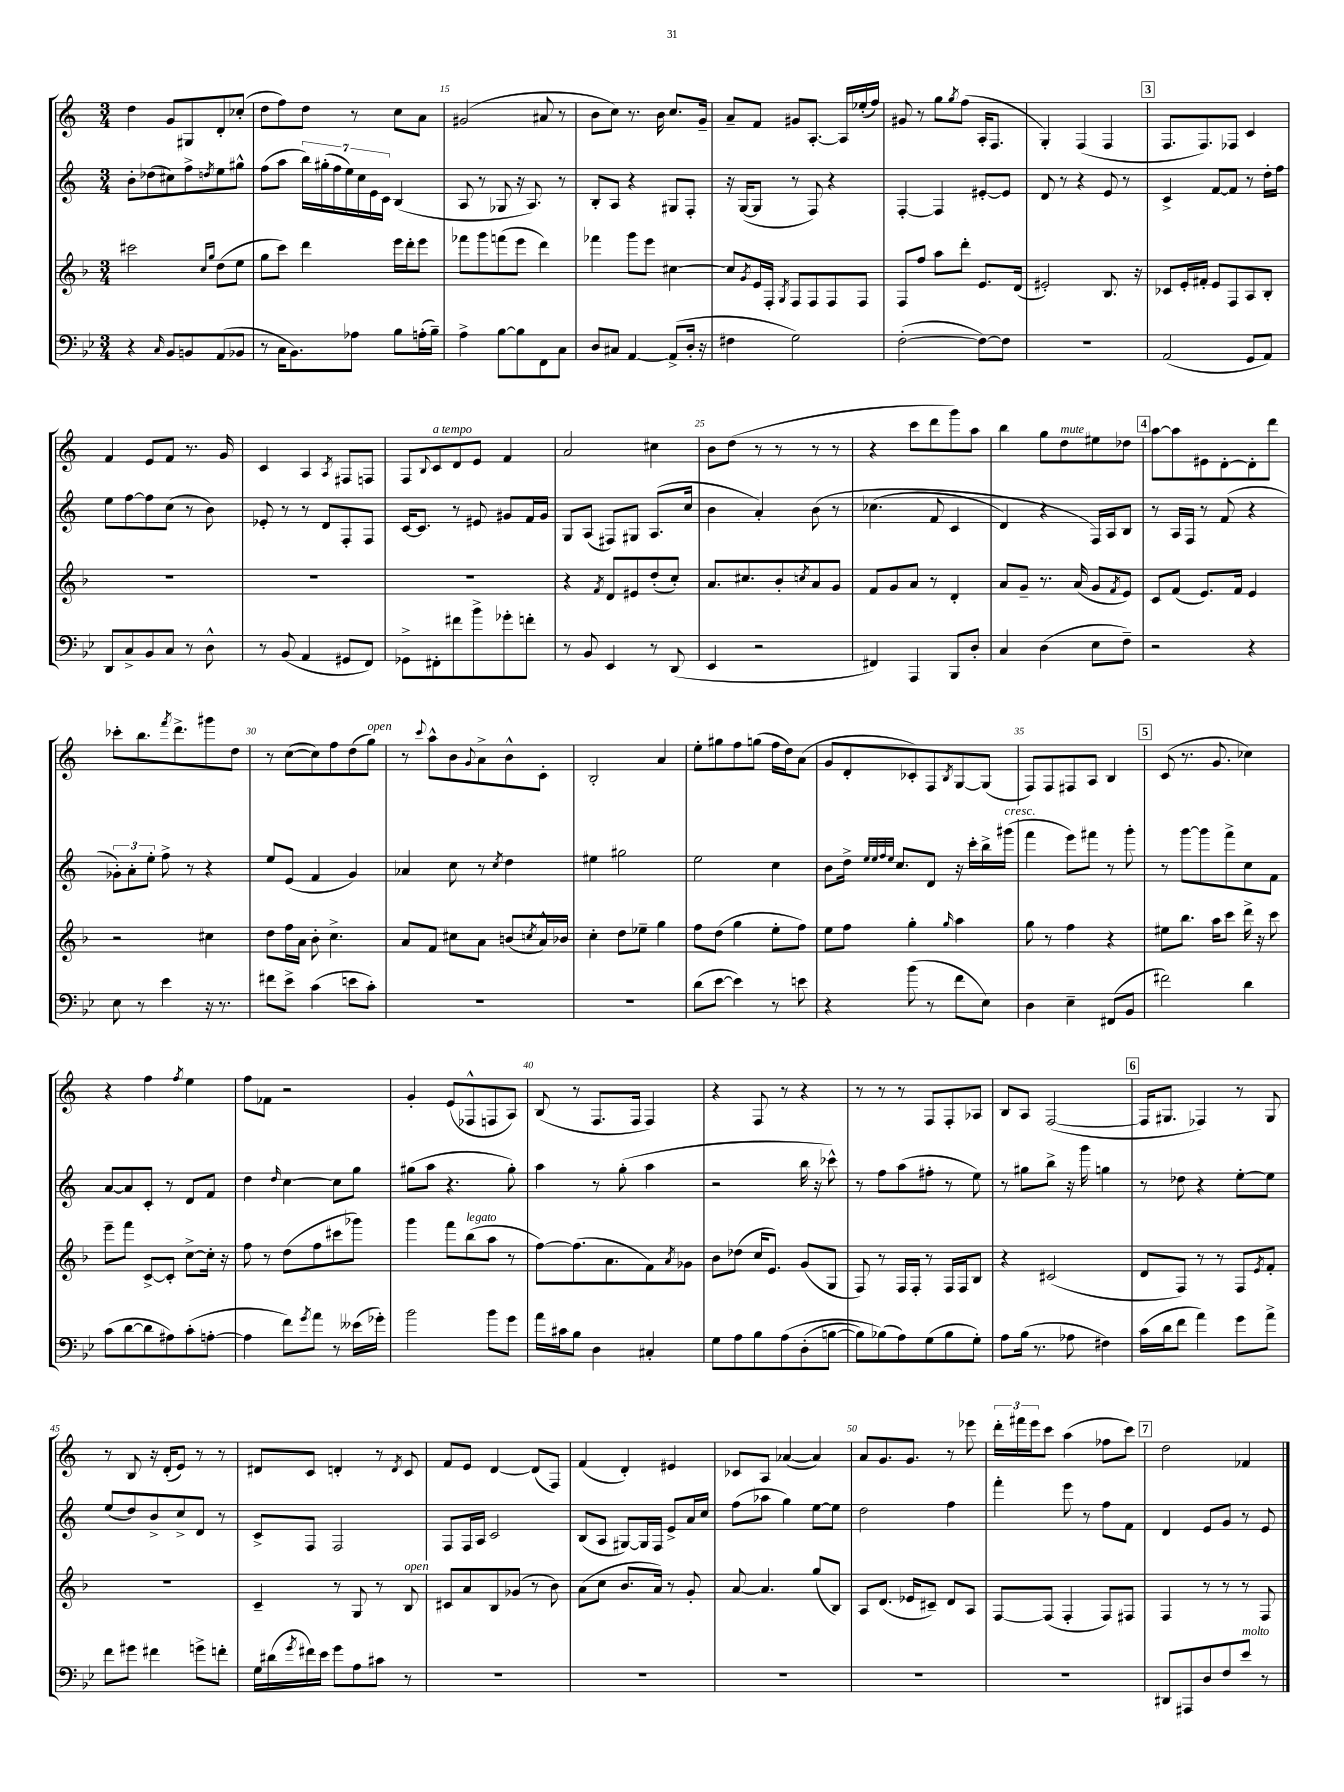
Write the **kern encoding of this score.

**kern	**kern	**kern	**kern
*staff4	*staff3	*staff2	*staff1
*clefF4	*clefG2	*clefG2	*clefG2
*k[b-e-]	*k[b-]	*k[]	*k[]
*M3/4	*M3/4	*M3/4	*M3/4
4r	2ccc#	8b'	4dd
.	.	(8dd-	.
16qqC	.	.	.
8BB-	.	8cc#)	8g
8BB	.	8ff^	8G#
.	16qqcc	.	.
.	16qqgg	8qdd	.
(8AA	(8dd	8ee	8d'
8BB-	8ee	8gg#^^	(8cc-'
=	=	=	=
8r	8gg	(8ff	8dd
16C	8ccc)	8aa	8ff)
8.BB-)	.	.	.
.	4ddd	28bb)	8dd
.	.	(28gg#'	.
.	.	28ff	.
.	.	28ee)	.
8A-	.	.	8r
.	.	28cc	.
.	.	28e	.
.	.	28c	.
8B-	16eee	(4B	8cc
.	16ddd'	.	.
(16A'	8eee	.	8a
16B-~)	.	.	.
=	=	=	=
4A^	8fff-	8A	(2g#
.	8ggg	8r	.
[8B-	(8fff	8G-	.
8B-]	8eee	16r	.
.	.	8.A)	.
8FF	4ddd)	.	8a#
8C	.	8r	8r
=	=	=	=
8D	4fff-	8B'	8b
8C#	.	8A	8cc)
[4AA	8ggg	4r	8.r
.	8eee	.	.
.	.	.	16b
(8AA^]	[4cc#	8G#	8.cc
16D'	.	8F'	.
16r	.	.	16g~
=	=	=	=
4F#	8cc#]	16r	8a~
.	.	([16G	.
.	8qg	.	.
.	16e	8G]	8f
.	16F'	.	.
.	8qG	.	.
2G)	8F	8r	8g#
.	8F	8F)	[8.A'
.	8F	4r	.
.	.	.	16A]
.	8F	.	(16ee-'
.	.	.	16ff)
=	=	=	=
([2F'	8F	[4F'	8g#
.	8ff	.	8r
.	8aa	4F]	8gg
.	.	.	8qgg
.	8ddd'	.	(8ff
8F_)	8.e	[8e#'	16A'
.	.	.	8.F
8F]	.	8e#]	.
.	(16d	.	.
=	=	=	=
2.r	2e#')	8d	4G')
.	.	8r	.
.	.	4r	(4F
.	8.B-	8e	4F
.	.	8r	.
.	16r	.	.
=	=	=	=
(2AA	8c-	4c^	8.F
.	16e'	.	.
.	16f#'	.	8.F)
.	8e	[8f	.
.	8F	8f]	8F-
8GG	8A	8r	4c
8AA)	8B-'	16dd'	.
.	.	16ff	.
=	=	=	=
8DD	2.r	8ee	4f
8C^	.	[8ff	.
8BB-	.	8ff]	8e
8C	.	(8cc	8f
8r	.	8r	8.r
8D^^	.	8b)	.
.	.	.	16g
=	=	=	=
8r	2.r	8e-'	4c
(8BB-	.	8r	.
4AA	.	8r	4A
.	.	8d	.
.	.	.	8qA
8GG#	.	8F'	8F#
8FF)	.	8F	8F
=	=	=	=
8GG-^	2.r	[16c	8F
.	.	8.c]	.
.	.	.	8qqB
8FF#'	.	.	8c
8f#	.	8r	8d
8b-^	.	8e#	8e
8g-'	.	8g#	4f
8f'	.	16f	.
.	.	16g#	.
=	=	=	=
8r	4r	8G	2a
8BB-	.	(8A	.
.	8qf	.	.
4EE-	8d	8F#)	.
.	8e#	8G#	.
8r	(8dd'	(8.A	4cc#
(8DD	8cc')	.	.
.	.	16cc	.
=	=	=	=
4EE-	8.a	4b	8b
.	.	.	(8dd
.	8.cc#	.	.
2r	.	4a')	8r
.	8b-'	.	8r
.	8qcc	.	.
.	8a	&(8b	8r
.	8g	8r	8r
=	=	=	=
4FF#)	8f	(4.cc-	4r
.	8g	.	.
4AAA	8a	.	8ccc
.	8r	8f	8ddd
8BBB-	4d'	4c	8ggg)
8D'	.	.	8aa
=	=	=	=
4C	8a	4d)	4bb
.	8g~	.	.
(4D	8.r	4r	8gg
.	.	.	8dd
.	(16a	.	.
8E-	8g	16F&)	8ee#
.	.	16A	.
.	8qf	.	.
8F~)	8e)	8B	8dd-
=	=	=	=
2r	8c	8r	[8aa
.	(8f	16A	8aa]
.	.	16F	.
.	8.e)	8r	8e#
.	.	(8f	[8d'
.	16f	.	.
4r	4e	4r	8d']
.	.	.	8ddd
=	=	=	=
8E-	2r	12g-')	8ccc-'
.	.	12a'	.
8r	.	.	8.bb
.	.	12ee'	.
4e-	.	8ff^	.
.	.	.	8qfff
.	.	.	8.ddd^
.	.	8r	.
16r	4cc#	4r	8ggg#
8.r	.	.	.
.	.	.	8dd
=	=	=	=
8f#	8dd	8ee	8r
8e-^	16ff	(8e	([8cc
.	16a	.	.
(4c	8b-'	4f	8cc])
.	4.cc^	.	8ff
8e	.	4g)	(8dd
8c')	.	.	8gg)
=	=	=	=
2.r	8a	4a-	8r
.	.	.	8qqccc
.	8f	.	8aa^^
.	8cc#	8cc	8b
.	.	.	8qqg
.	8a	8r	8a^
.	.	8qcc	.
.	(8b	4dd	8b^^
.	8qcc	.	.
.	16a^^)	.	8c'
.	16b-	.	.
=	=	=	=
2.r	4cc'	4ee#	2B'
.	8dd	2gg#	.
.	8ee-~	.	.
.	4gg	.	4a
=	=	=	=
(8d	8ff	2ee	8ee'
[8e-	(8dd	.	8gg#
4e-])	4gg	.	8ff
.	.	.	(8gg
8r	8ee'	4cc	16ff
.	.	.	16dd)
8e	8ff)	.	(8a
=	=	=	=
4r	8ee	8b	8g
.	8ff	16dd^	8d'
.	.	32qqee	.
.	.	32qqee	.
.	.	32qqff	.
.	.	32qqee	.
.	.	8.cc	.
(8b-	4gg'	.	8c-')
8r	.	8d	8F
.	16qqgg	.	8qB
8f	4aa	16r	[8G
.	.	16ccc'	.
8E-)	.	16bb^	(8G]
.	.	(16ggg#	.
=	=	=	=
4D	8gg	4fff	8F)
.	8r	.	8F
4E-~	4ff	8eee)	8F#
.	.	8fff#	8A
(8FF#	4r	8r	4B
8BB-	.	8ggg'	.
=	=	=	=
2f#)	8ee#	8r	(8c
.	8.bb-	[8ggg	8.r
.	.	8ggg]	.
.	16aa	.	8.g
.	8ccc	8fff^	.
4d	16ddd^	8cc	4cc-)
.	16r	.	.
.	8ccc	8f	.
=	=	=	=
(8c	8eee~	[8a	4r
[8d	8fff	8a]	.
8d]	[8c^	8c'	4ff
8A#)	8c']	8r	.
.	.	.	8qff
(8c'	[8cc^	8d	4ee
[8A'	16cc']	8f	.
.	16r	.	.
=	=	=	=
4A]	8ff	4dd	8ff
.	8r	.	8f-
.	.	16qqdd	.
8f)	(8dd	[4cc	2r
8qg	.	.	.
8a	8ff	.	.
8r	8ccc#	8cc]	.
(16e--	8ggg-)	8gg	.
16g-')	.	.	.
=	=	=	=
2b-	4ggg	(8gg#	4g'
.	.	8aa	.
.	8fff	4.r	(8e
.	(8bb-	.	8F-^^
8b-	8aa	.	8F
8g	8r	8gg#')	8A)
=	=	=	=
16a	[8ff)	4aa	(8B
16c#	.	.	.
8B-	(8.ff]	.	8r
4D	.	8r	8.F
.	8.a	.	.
.	.	(8gg'	.
.	.	.	16F
4C#'	8f)	4aa	4F)
.	8qa	.	.
.	8g-	.	.
=	=	=	=
8G	8b-	2r	4r
8A	(8dd-	.	.
8B-	16cc	.	8F
.	8.e)	.	.
&(8A	.	.	8r
(8D'	(8g	16bb	4r
.	.	16r	.
[8B	8G	8ccc-^^)	.
=	=	=	=
8B])	8F)	8r	8r
(8B-&)	8r	8ff	8r
8A)	16F	(8aa	8r
.	16F'	.	.
(8G	8r	8ff#'	8F
8B-	16F	8r	8F'
.	16F	.	.
8G')	8B-	8ee)	8A-
=	=	=	=
8A	4r	8r	8B
(16B-	.	8gg#	8A
8.r	.	.	.
.	(2c#	8bb^	([2F
8A-	.	16r	.
.	.	16ggg	.
4F#)	.	4gg	.
=	=	=	=
(16c	8d	8r	16F]
16d	.	.	8.G#
8f	8F)	8dd-	.
4a)	8r	4r	4F-)
.	8r	.	.
8g	8F	[8ee'	8r
.	8qe	.	.
8a^	8f'	8ee]	8G#
=	=	=	=
8f	2.r	(8ee	8r
8g#	.	8dd)	8B
4f#	.	8b^	16r
.	.	.	(16d'
.	.	8cc^	8e)
8g^	.	8d	8r
8f'	.	8r	8r
=	=	=	=
16G	4c~	8c^	8d#
(16d#	.	.	.
8qg	.	.	.
16f#)	.	8F	8c
16e-	.	.	.
8g	8r	2F	4d'
8A	8G	.	.
8c#	8r	.	8r
.	.	.	8qd
8r	8B-	.	8c
=	=	=	=
2.r	8c#	8F	8f
.	8a	16F	8e
.	.	16A	.
.	8B-	2c	[4d
.	(8g-	.	.
.	8r	.	(8d]
.	8b-)	.	8F)
=	=	=	=
2.r	(8a	(8B	(4f
.	8cc	8A	.
.	8.b-	[8G#)	4d')
.	.	16G#]	.
.	16a)	16F	.
.	8r	8e^	4e#
.	8g'	16a	.
.	.	16cc	.
=	=	=	=
2.r	[8a	(8ff	8c-
.	4.a]	8aa-	8A
.	.	4gg)	([4a-
.	(8gg	[8ee	4a-])
.	8B-)	8ee]	.
=	=	=	=
2.r	8A	2dd	8a
.	(8.d	.	8.g
.	16e-	.	8.g
.	8c#~)	.	.
.	8d	4ff	8r
.	8A	.	8eee-
=	=	=	=
2.r	[8F	4fff'	24ddd'
.	.	.	24fff#
.	.	.	24eee
.	(8F]	.	8ccc
.	4F'	8eee	(4aa
.	.	8r	.
.	8F)	8ff	8ff-
.	8F#	8f	8ccc)
=	=	=	=
8DD#	4F	4d	2dd
8AAA#	.	.	.
8D	8r	8e	.
8F	8r	8g	.
8e-	8r	8r	4f-
8r	8F	8e	.
==	==	==	==
*-	*-	*-	*-
